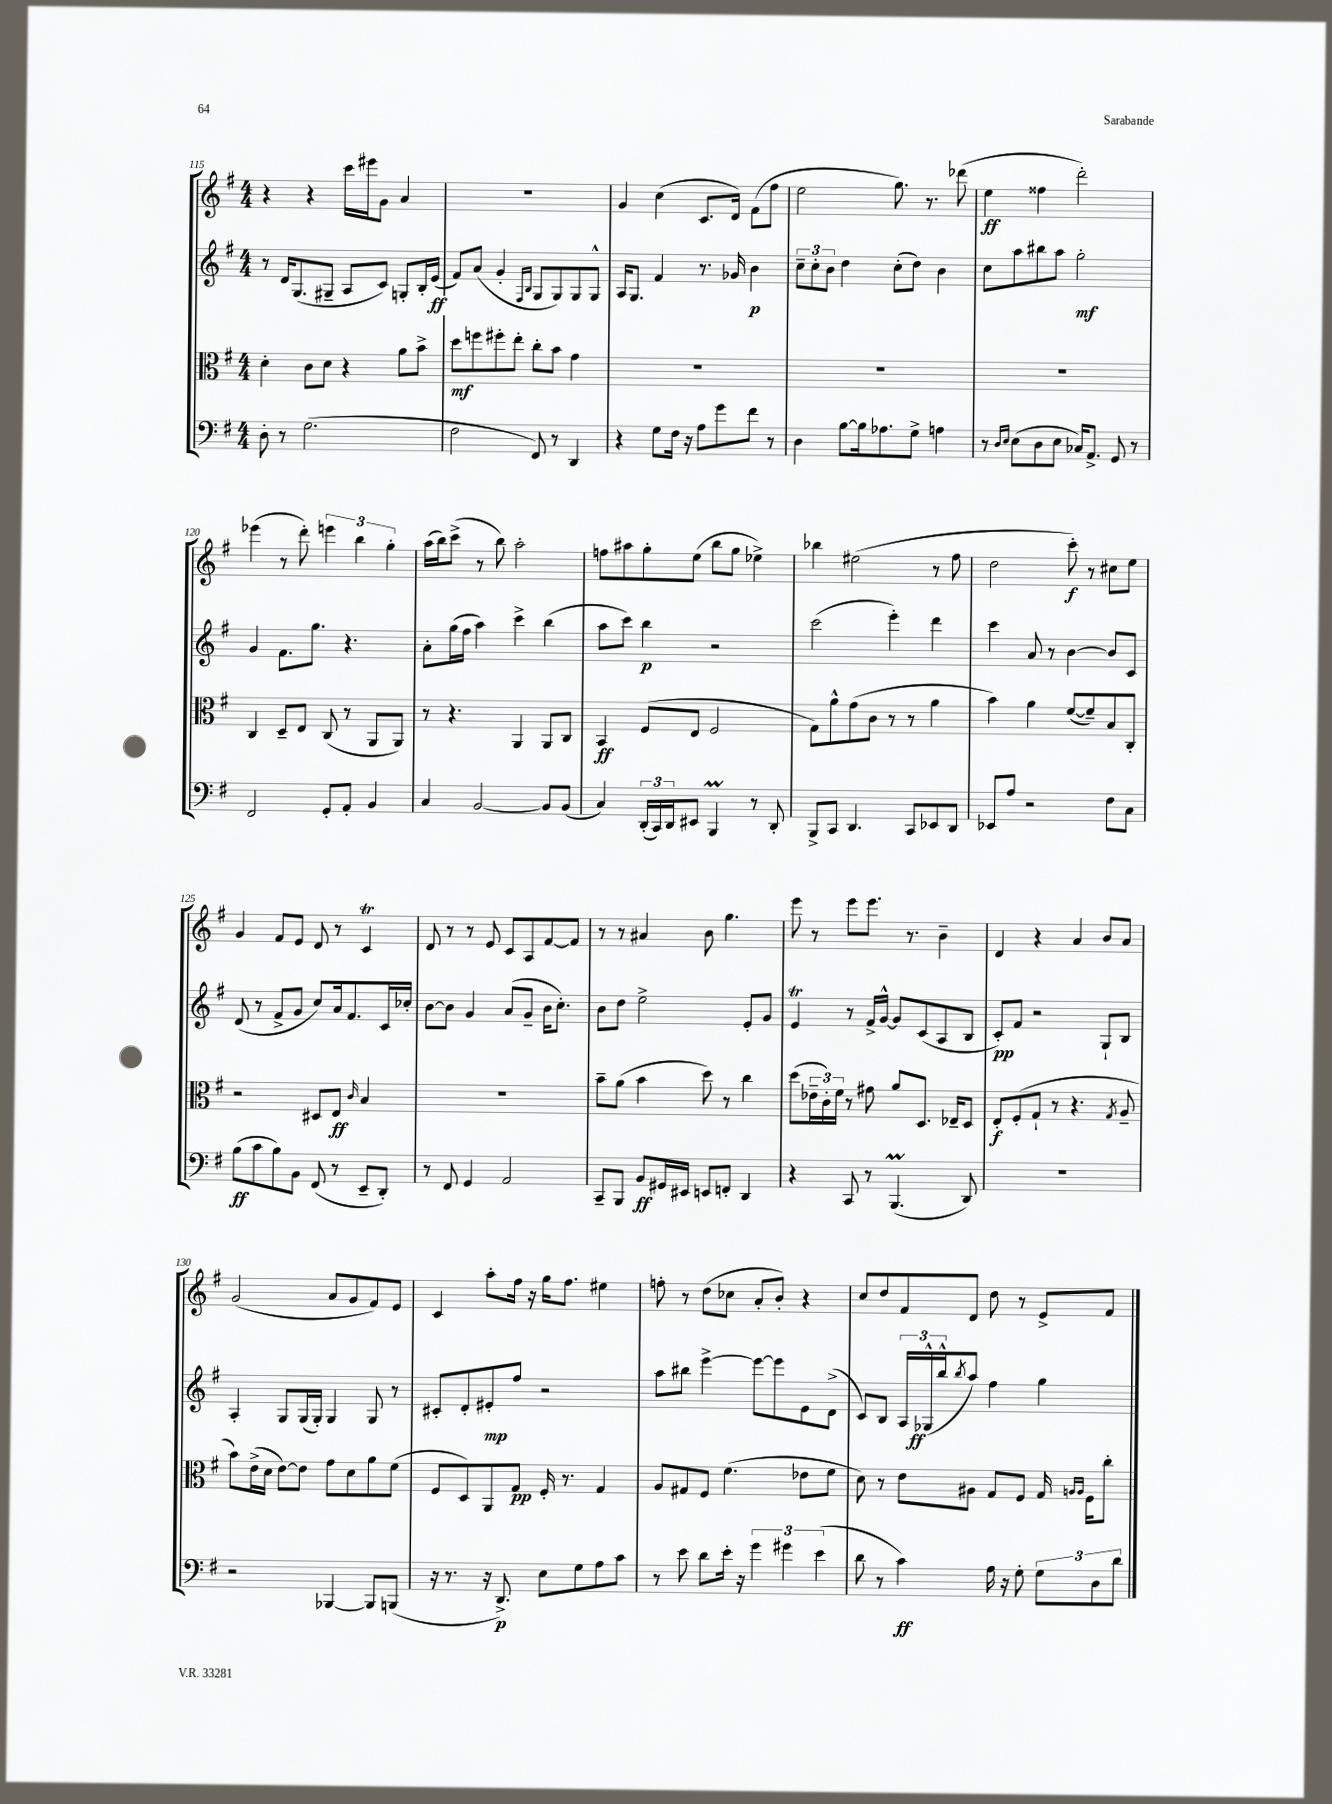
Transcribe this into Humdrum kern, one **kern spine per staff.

**kern	**kern	**kern	**kern
*staff4	*staff3	*staff2	*staff1
*clefF4	*clefC3	*clefG2	*clefG2
*k[f#]	*k[f#]	*k[f#]	*k[f#]
*M4/4	*M4/4	*M4/4	*M4/4
8D'	4d'	8r	4r
8r	.	16d	.
.	.	(8.G	.
(2.G	8c	.	4r
.	8d	8G#~	.
.	4r	8A	16ccc
.	.	.	16eee#
.	.	8c)	8g
.	8a	8G'	4a
.	8b^	16B'	.
.	.	(16e	.
=	=	=	=
2F#	8dd	8f#)	1r
.	8ff	(8a	.
.	8ff#'	4g'	.
.	8ee'	.	.
.	.	16qqF#	.
.	.	16qqB	.
8FF#)	8cc'	8G	.
8r	8b	8G)	.
4DD	4g	8G	.
.	.	8G^^	.
=	=	=	=
4r	1r	16A	4g
.	.	8.G	.
8G	.	4f#	(4cc
16F#	.	.	.
16r	.	.	.
8A	.	8.r	8.c
8g	.	.	.
.	.	16g-	16d)
8f#	.	4b	(8f#
8r	.	.	8ff#
=	=	=	=
4D	1r	12cc~	2ee
.	.	12cc'	.
.	.	12b	.
[8B	.	4dd	.
16B]	.	.	.
8.A-	.	.	.
.	.	(8cc'	8.gg)
8G^	.	8dd)	.
.	.	.	8.r
4A	.	4b	.
.	.	.	(8ddd-
=	=	=	=
8r	1r	8cc	4ee
16qqD	.	.	.
16qqE	.	.	.
(8E	.	8aa	.
8D	.	8bb#	4ff##
8E	.	8aa	.
16C-)	.	2gg'	2ddd')
8.AA^	.	.	.
8GG	.	.	.
8r	.	.	.
=	=	=	=
2FF#	4C	4g	(4eee-
.	8D~	8.f#	8r
.	8E	.	8ddd')
.	.	8.gg	.
8GG'	(8C	.	6eee
8AA'	8r	4.r	.
.	.	.	6bb
4BB	8AA	.	.
.	.	.	6gg'
.	8AA)	.	.
=	=	=	=
4C	8r	8a'	(16aa
.	.	.	16bb)
.	4.r	(16gg	(8ccc^
.	.	16ff#	.
[2BB	.	4aa)	8r
.	.	.	8bb)
.	4AA	4ccc^	2aa'
8BB]	8AA	(4bb	.
(8BB	8C	.	.
=	=	=	=
4C)	4BB	8aa	8ff
.	.	8ccc)	8aa#
(24DD'	(8F#	4bb	8gg'
24CC)	.	.	.
24DD	.	.	.
8EE#	8E	.	(8ee
4BBB	2F#	2r	8bb
.	.	.	8gg
8r	.	.	4ee-^)
8DD'	.	.	.
=	=	=	=
8BBB^	8G)	(2ccc	4bb-
8CC	8a^^	.	.
4.DD	(8g	.	(2ee#
.	8c	.	.
.	8r	4eee')	.
8CC	8r	.	.
8EE-	4a	4ddd	8r
8DD	.	.	8ff#
=	=	=	=
8EE-	4b)	4ccc	2dd
8A	.	.	.
2r	4a	8a	.
.	.	8r	.
.	([8f#	[4b	8ccc')
.	8f#~])	.	8r
8F#	8B	8b]	8cc#
8C	8C'	8c	8ee
=	=	=	=
(8B	2r	(8d	4g
8c	.	8r	.
8B)	.	8f#^	8f#
8BB	.	8g	8e
(8FF#	8D#	8cc)	8d
8r	8E	16a	8r
.	.	8.f#	.
.	16qqc	.	.
8EE~	4B	.	4c
8DD')	.	16c	.
.	.	16cc-'	.
=	=	=	=
8r	1r	[8b	8d
8FF#	.	8b]	8r
4GG	.	4g	8r
.	.	.	8e
2AA	.	(8a	8c
.	.	8g~	8A
.	.	16b	[8f#
.	.	8.cc')	.
.	.	.	8f#]
=	=	=	=
8CC~	8b~	8b	8r
8BBB	(8a	8dd	8r
8BB	4b	2ee^	4a#
16GG#	.	.	.
16EE#	.	.	.
8EE	8dd)	.	8b
8FF'	8r	.	4.gg
4DD	4cc	8e'	.
.	.	8g	.
=	=	=	=
4r	(8dd	4e	8eee
.	24e-~	.	8r
.	24c')	.	.
.	24f#	.	.
8CC	8r	8r	8eee
8r	8g#	16f#^	8.eee
.	.	[16g^^	.
(4.BBB	8a	8g]	.
.	.	.	8.r
.	8.D	(8c	.
.	.	8A	4b~
.	16E-~	.	.
8DD)	8D	8B	.
=	=	=	=
1r	8E'	8c')	4d
.	(8F#'	8f#	.
.	8G`	2r	4r
.	8r	.	.
.	4.r	.	4a
.	.	8G`	8b
.	8qG	.	.
.	8A~	8B	8a
=	=	=	=
2r	8b)	4A'	(2g
.	(16e^	.	.
.	16d	.	.
.	[8e)	8G	.
.	8e]	(16G	.
.	.	16G')	.
[4BBB-	8g	4G	8a
.	8d	.	8g
8BBB-]	8a	8G	8f#)
(8BBB	(8f#	8r	8e
=	=	=	=
16r	8F#	8c#'	4c
8.r	.	.	.
.	8D)	8d'	.
16r	8AA	8e#'	8aa'
8.DD^)	.	.	.
.	8G	8ff#	16ff#
.	.	.	16r
8E	16F#'	2r	16gg
.	8.r	.	8.ff#
8G	.	.	.
8A	4G	.	4ee#
8c	.	.	.
=	=	=	=
8r	8A	8aa	8ff'
8e	8G#	8bb#	8r
8d	8F#	[4eee^	(8dd
16e'	(4.f#	.	8cc-
16r	.	.	.
6g	.	8eee_	8a'
.	.	8eee]	8b')
6g#	.	.	.
.	8e-	8e	4r
(6e	.	.	.
.	8f#	(8d^	.
=	=	=	=
8d	8d)	8c)	8cc
8r	8r	8B	8dd
4c)	8e	24A	8f#
.	.	(24G-^^	.
.	.	24bb^^	.
.	.	8qbb	.
.	8A#	8aa)	8d
16A	8G	4ff#	8dd
16r	.	.	.
8G'	8F#	.	8r
12G	16G	4gg	8e^
.	16qqA	.	.
.	16qqA	.	.
.	16F#	.	.
12D	.	.	.
.	8cc'	.	8f#
12d	.	.	.
==	==	==	==
*-	*-	*-	*-
